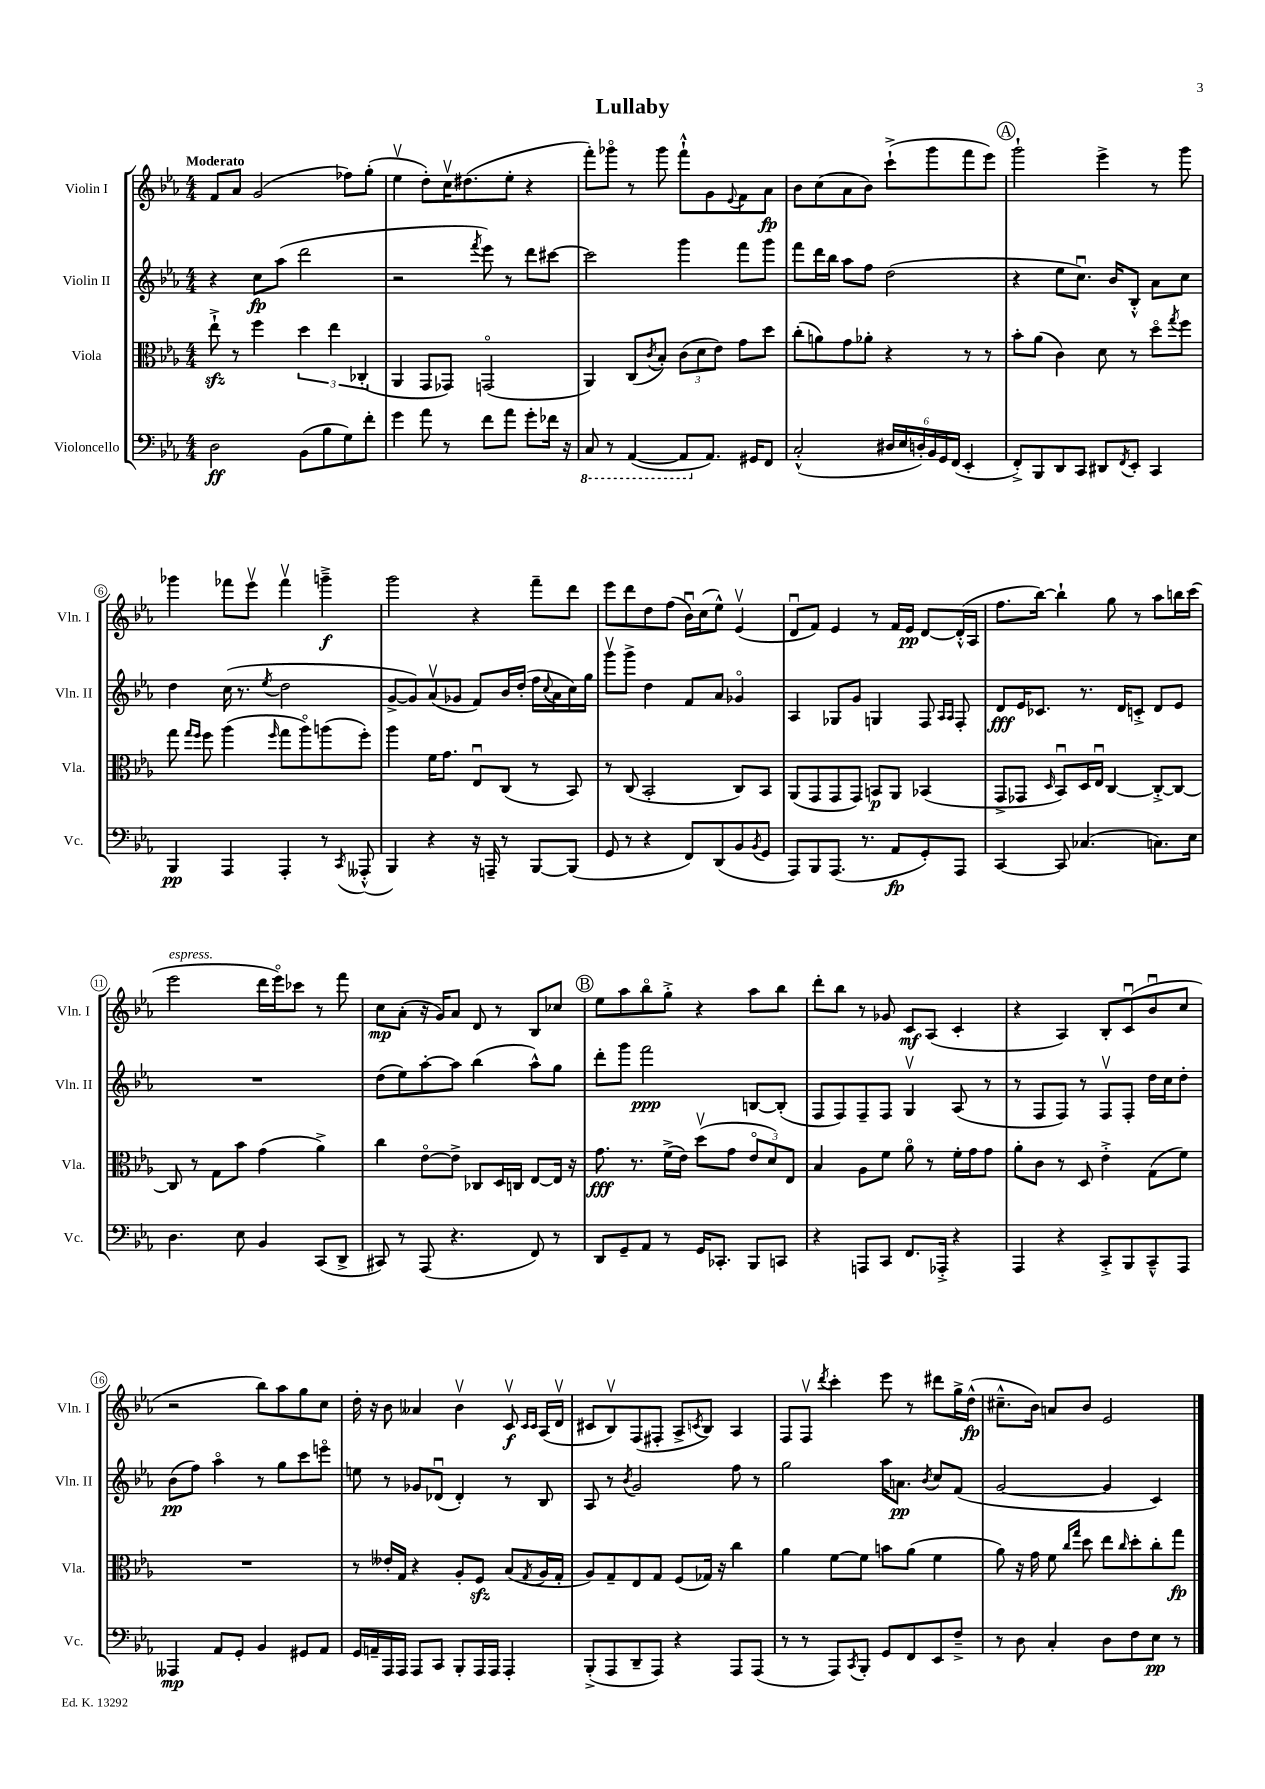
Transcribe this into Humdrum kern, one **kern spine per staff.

**kern	**kern	**kern	**kern
*staff4	*staff3	*staff2	*staff1
*clefF4	*clefC3	*clefG2	*clefG2
*k[b-e-a-]	*k[b-e-a-]	*k[b-e-a-]	*k[b-e-a-]
*M4/4	*M4/4	*M4/4	*M4/4
2D	8ee-`^	4r	8f
.	8r	.	8a-
.	4ff	8cc	(2g
.	.	(8aa-	.
(8BB-	6dd	2ddd	.
8B-	.	.	.
.	6ee-	.	.
8G)	.	.	8ff-)
.	(6C-'	.	.
8f'	.	.	(8gg'
=	=	=	=
4g	4AA-	2r	4ee-v
8a-	8GG	.	8dd')
8r	8GG-)	.	16ccv
.	.	.	(8.dd#
.	.	8qfff	.
8f	(2GGo	8eee-)	.
8a-	.	8r	8ee-'
8g'	.	8ddd	4r
16f-	.	[8ccc#	.
16r	.	.	.
=	=	=	=
8CC	4AA-)	2ccc#]	8fff')
8r	.	.	8ggg-o
([4AAA-	(8C	.	8r
.	8qc	.	.
.	8B-')	.	8ggg-
8AAA-]	(12c	4ggg	8fff`^^
.	12d	.	.
8.AA-)	.	.	8g
.	12e-)	.	.
.	.	.	8qqe-
.	8g	8fff	8f
16GG#	.	.	.
8FF	8dd	8ggg	8a-
=	=	=	=
(2C'^^	(8cc'	8fff	8b-
.	8a)	16ddd	(8cc
.	.	16bb-	.
.	8g	8aa-	8a-
.	8a-'	8ff	8b-)
24D#	4r	(2dd	(8ccc`^
24E-	.	.	.
24D')	.	.	.
24BB-	.	.	8ggg
24GG	.	.	.
(24FF	.	.	.
4EE-'	8r	.	8fff
.	8r	.	8eee-)
=	=	=	=
8FF'^)	8b-'	4r	2ggg`
8BBB-	(8a-	.	.
8DD	4c)	8ee-	.
8CC	.	8.ccu)	.
8DD#	8d	.	4eee-^
.	.	16b-	.
8qFF	.	.	.
8EE-'	8r	8B-'^^	.
4CC	8ddo	8a-	8r
.	8qgg	.	.
.	8ff	8cc	8ggg
=	=	=	=
4BBB-	8gg	4dd	4ggg-
.	16qqgg	.	.
.	16qqff	.	.
.	8ff	.	.
4AAA-	(4aa-	(16cc	8fff-
.	.	8.r	.
.	.	.	8eee-v
.	16qqff	8qee-	.
4AAA-'	8gg	2dd	4fff-v
.	8aa-o)	.	.
8r	(8aa	.	4ggg~^
8qCC	.	.	.
(8AAA--'^^	8ff')	.	.
=	=	=	=
4BBB-)	4aa-	[8g^	2ggg
.	.	8g])	.
4r	16f	(8a-v	.
.	8.g	.	.
.	.	8g-	.
16r	8E-u	8f)	4r
16AAA~	.	.	.
8r	(8C	16b-	.
.	.	(16dd'	.
[8BBB-	8r	16ff	8fff~
.	.	8qqcc	.
.	.	16a-	.
(8BBB-]	8BB-)	16cc)	8ddd
.	.	16gg	.
=	=	=	=
8GG	8r	8gggv	8eee-
8r	(8C	8ggg^	8ddd
4r	2BB-'	4dd	8dd
.	.	.	(8ff
8FF)	.	8f	16b-u)
.	.	.	(16cc
(8DD	.	8a-	8ee-^^)
8BB-	8C)	4g-o	(4e-v
8qBB-	.	.	.
8GG	8BB-	.	.
=	=	=	=
8AAA-)	(8AA-	4A-	8du
8BBB-	8GG	.	8f)
(8.AAA-	8GG	8G-	4e-
.	8GG)	8g	.
8.r	.	.	.
.	8BB	4G	8r
8AA-	8AA-	.	16f
.	.	.	16e-
8GG')	(4BB-	8F	[8d
.	.	16qqA-	.
.	.	16qqA-	.
8AAA-	.	8F'	(16d'^^]
.	.	.	16A-
=	=	=	=
[4CC	8GG^	8d	8.ff
.	8GG-	16e-	.
.	.	8.c-	[16bb-)
.	16qqD	.	.
8CC]	8BB-u)	.	4bb-`]
(4.C-	16D	8.r	.
.	16E-u	.	.
.	[4C	.	8gg
.	.	16d	.
.	.	8c'^	8r
8.C)	8C'^_	8d	8aa-
.	8C_	8e-	16bb
16E-	.	.	(16ccc
=	=	=	=
4.D	8C]	1r	2eee-
.	8r	.	.
.	8G	.	.
8E-	8b-	.	.
4BB-	(4g	.	16ddd
.	.	.	16eee-o)
.	.	.	8ccc-
(8CC	4a-^)	.	8r
8DD^	.	.	8fff
=	=	=	=
8CC#)	4cc	(8dd	8cc
8r	.	8ee-)	(8a-'
(8AAA-	[8e-o	[8aa-'	16r
.	.	.	16g)
4.r	8e-^]	8aa-]	8a-
.	8C-	(4bb-	8d
.	16D	.	8r
.	16C	.	.
8FF)	[8E-	8aa-^^)	8B-
8r	16E-]	8gg	8cc-
.	16r	.	.
=	=	=	=
8DD	8.g	8ddd'	8ee-
8GG~	.	8ggg	8aa-
.	8.r	.	.
8AA-	.	2fff	8bb-o
8r	(16f^	.	8gg'^
.	16e-)	.	.
16GG	(8ddv	.	4r
8.CC-'	.	.	.
.	8g	.	.
8BBB-	12e-o	[8B	8aa-
.	12d)	.	.
8CC	.	(8B']	8bb-
.	12E-	.	.
=	=	=	=
4r	4B-	8F	8ddd'
.	.	8F)	8bb-
8AAA	8A-	8F~	8r
8CC	8f	8F	8g-
8.FF	8a-o	4Gv	8c
.	8r	.	(8A-
16AAA-'^	.	.	.
4r	16f'	(8A-	4c'
.	16g	.	.
.	8g	8r	.
=	=	=	=
4AAA-	8a-'	8r	4r
.	8c	8F	.
4r	8r	8F)	4A-)
.	8D	8r	.
8CC'^	4e-'^	8Fv	8B-'
8BBB-	.	8F'	(8cu
8CC~^^	(8G	16dd	8b-u
.	.	16cc	.
8AAA-	8f)	8dd'	8cc
=	=	=	=
4AAA--	1r	(8b-	2r
.	.	8ff)	.
8AA-	.	4aa-o	.
8GG'	.	.	.
4BB-	.	8r	8bb-)
.	.	8gg	8aa-
8GG#	.	8ccc	8gg
8AA-	.	8eeeo	8cc
=	=	=	=
16GG	8r	8ee	16dd'
16AA~	.	.	16r
16AAA-	16e--'	8r	8b-
16AAA-	16G	.	.
8AAA-	4r	8g-	4a--
8CC	.	(8d-u	.
8BBB-'	8A-'	4d-')	4b-v
16AAA-	8F	.	.
16AAA-	.	.	.
4AAA-'	(8B-	8r	8cv
.	.	.	16qqc
.	8qG	.	16qqc
.	16A-	8B-	(16A-
.	16G'	.	16dv
=	=	=	=
(8BBB-'^	8A-)	8A-	8c#
8AAA-	8G~	8r	8B-v)
.	.	8qb-	.
8DD~	8E-	2g	(8F
8AAA-)	8G	.	8F#'
4r	(8F	.	8A-^
.	.	.	8qc
.	16G-)	.	8B-)
.	16r	.	.
8AAA-	4cc	8ff	4A-
(8AAA-	.	8r	.
=	=	=	=
8r	4a-	2gg	8F
8r	.	.	8Fv
.	.	.	8qddd
8AAA-)	[8f	.	4ccc'
8qCC	.	.	.
8BBB-'	8f]	.	.
8GG	8b	16aa-	8eee-
.	.	8.a	.
8FF	(8a-	.	8r
.	.	8qb-	.
8EE-	4f	8cc	8ddd#
8F~^	.	(8f	16gg^
.	.	.	(16dd^^
=	=	=	=
8r	8a-)	[2g	8.cc#~^^
8D	16r	.	.
.	16g	.	16b-)
4C'	8f	.	8a
.	16qqcc	.	.
.	16qqgg	.	.
.	8dd	.	8b-
8D	8ee-	4g]	2e-
.	16qqcc	.	.
8F	8dd'	.	.
8E-	8cc'	4c)	.
8r	8gg	.	.
==	==	==	==
*-	*-	*-	*-
